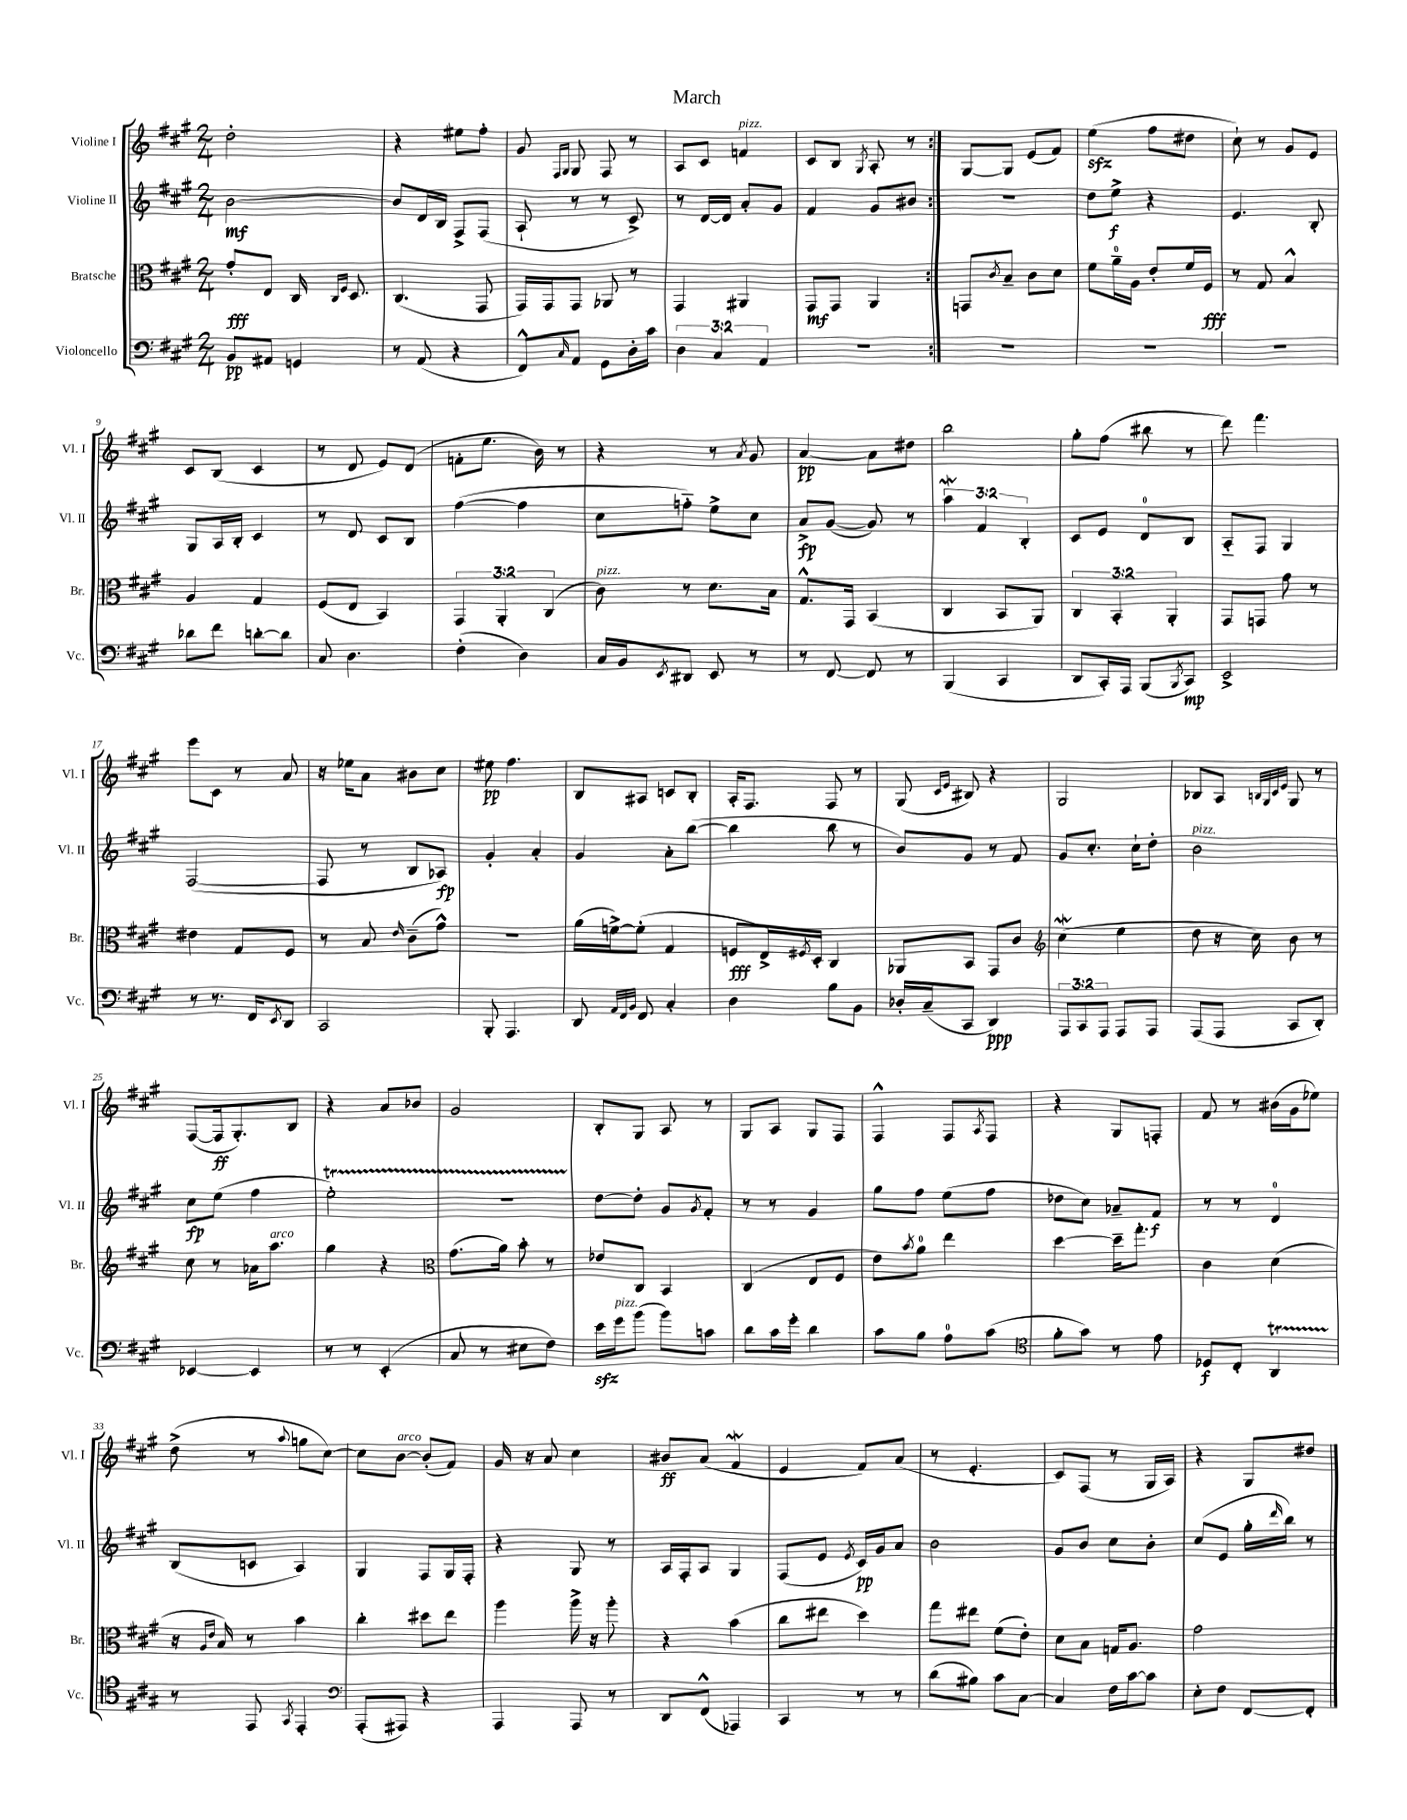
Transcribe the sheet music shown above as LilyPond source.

\header { title = "March" }
<<
\new StaffGroup <<
\new Staff = "s0" \with { instrumentName = "Violine I" shortInstrumentName = "Vl. I" } {
    \clef treble \key a \major \numericTimeSignature \time 2/4
    \repeat volta 2 { d''2-. |
    r4 eis''8 fis''8-. |
    gis'8 \grace { fis16 gis16 } gis8 fis8 r8 |
    a8 cis'8 f'4^\markup { \italic "pizz." } |
    cis'8 b8 \acciaccatura { gis8 } a8-. r8 | }
    gis8~ gis8 e'8( fis'8) |
    e''4\sfz( fis''8 dis''8 |
    cis''8-!) r8 gis'8 e'8 |
    cis'8 b8( cis'4 |
    r8 d'8 e'8) d'8( |
    f'8-. e''8. b'16) r8 |
    r4 r8 \acciaccatura { a'8 } gis'8 |
    a'4~\pp a'8 dis''8 |
    b''2 |
    gis''8-. fis''8( bis''8 r8 |
    d'''8) fis'''4. |
    e'''8 cis'8 r8 a'8 |
    r16 ees''16 a'8 bis'8 cis''8 |
    eis''8\pp fis''4. |
    b8 ais8 c'8 b8-. |
    a16-. fis8. fis8 r8 |
    gis8( \grace { cis'16 e'16 } bis8) r4 |
    gis2 |
    bes8 a8 \grace { b32 gis32 cis'32 e'32 } gis8 r8 |
    fis8~( fis16\ff gis8.-.) b8 |
    r4 a'8 bes'8 |
    gis'2 |
    b8-. gis8 a8 r8 |
    gis8 a8 gis8 fis8 |
    fis4-^ fis8 \acciaccatura { a8 } fis8 |
    r4 gis8 f8-. |
    fis'8 r8 bis'16( gis'16 ees''8) |
    d''8->( r8 \appoggiatura { a''8 } g''8 cis''8~) |
    cis''8 b'8~^\markup { \italic "arco" } b'8-.( fis'8) |
    gis'16 r16 a'8 cis''4 |
    bis'8\ff a'8( fis'4\mordent |
    e'4 fis'8) a'8( |
    r8 e'4.-. |
    cis'8) fis8( r8 gis16 a16) |
    r4 gis8 dis''8 \bar "|." |
}
\new Staff = "s1" \with { instrumentName = "Violine II" shortInstrumentName = "Vl. II" } {
    \clef treble \key a \major \numericTimeSignature \time 2/4 \override Staff.TupletNumber.text = #tuplet-number::calc-fraction-text
    \repeat volta 2 { b'2~\mf |
    b'8 d'16 b16 fis8-> fis8( |
    a8-! r8 r8 cis'8->) |
    r8 d'16~ d'16 a'8-. gis'8 |
    fis'4 gis'8 bis'8 | }
    R2 |
    d''8 e''8->\f r4 |
    e'4. b8-. |
    gis8 a16 b16-. cis'4 |
    r8 d'8 cis'8 b8 |
    fis''4~( fis''4 |
    cis''8 f''8-_) e''8-> cis''8 |
    a'8->\fp gis'8~( gis'8) r8 |
    \tuplet 3/2 { a''4\mordent fis'4 b4-. } |
    cis'8 e'8 d'8-0 b8 |
    a8-_ fis8 gis4 |
    fis2~( |
    fis8 r8 b8 aes8\fp) |
    gis'4-. a'4-. |
    gis'4 a'8-. b''8~( |
    b''4 b''8 r8 |
    b'8) gis'8 r8 fis'8 |
    gis'8 cis''8.-. cis''16-! d''8-. |
    b'2^\markup { \italic "pizz." } |
    cis''8\fp e''8( fis''4 |
    e''2-.\startTrillSpan) |
    r2 |
    d''8~\stopTrillSpan d''8-. gis'8 \acciaccatura { gis'8 } fis'8-. |
    r8 r8 gis'4 |
    gis''8 fis''8 e''8( fis''8 |
    des''8 cis''8) aes'8-- fis'8\f |
    r8 r8 d'4-0 |
    b8( c'8 a4) |
    gis4 fis8 gis16 fis16-. |
    r4 gis8 r8 |
    a16 fis16-. a8 gis4 |
    fis8( e'8 \acciaccatura { e'8 } cis'16\pp) gis'16 a'8 |
    b'2 |
    gis'8 b'8 cis''8 b'8-. |
    cis''8( e'8 gis''16-. \grace { d'''16 } b''16) r8 \bar "|." |
}
\new Staff = "s2" \with { instrumentName = "Bratsche" shortInstrumentName = "Br." } {
    \clef alto \key a \major \numericTimeSignature \time 2/4 \override Staff.TupletNumber.text = #tuplet-number::calc-fraction-text
    \repeat volta 2 { gis'8-.\fff e8 cis16 \grace { cis16 fis16 } d8. |
    cis4.( gis,8 |
    gis,16) gis,16 gis,8 aes,8 r8 |
    gis,4 ais,4 |
    gis,8\mf gis,8 a,4 | }
    g,8 \acciaccatura { cis'8 } b8-- cis'8 d'8 |
    fis'8 a'16-0-- a16 e'8-. fis'16 fis16\fff |
    r8 gis8 b4-^ |
    a4 gis4 |
    fis8( e8 b,4) |
    \tuplet 3/2 { gis,4 a,4-. cis4( } |
    cis'8^\markup { \italic "pizz." }) r8 d'8. b16 |
    gis8.-^ gis,16 b,4( |
    cis4 b,8 a,8) |
    \tuplet 3/2 { cis4 b,4-. a,4-. } |
    gis,8 g,8 gis'8 r8 |
    eis'4 gis8 fis8 |
    r8 b8 \grace { e'16 } cis'8--( gis'8-^) |
    R2 |
    a'16( f'16~->) f'8-.( gis4 |
    f8\fff e16->) \acciaccatura { fis8 } d16-. cis4 |
    aes,8 b,8 gis,8 cis'8 |
    \clef treble cis''4\mordent( e''4 |
    d''8 r16 cis''16) b'8 r8 |
    cis''8 r8 aes'16 a''8.^\markup { \italic "arco" } |
    gis''4 r4 |
    \clef alto gis'8.( a'16) b'8-. r8 |
    ees'8 cis8 b,4 |
    cis4( e8 fis8 |
    e'8) \acciaccatura { b'8 } a'8-0 e''4 |
    d''4~ d''16-- gis''8.-. |
    cis'4 d'4( |
    r16 \grace { a16 e'16 } b16) r8 b'4 |
    cis''4-. dis''8 e''8 |
    a''4 a''16-> r16 a''8-. |
    r4 b'4( |
    cis''8 eis''8 d''4) |
    gis''8 eis''8 fis'8( e'8-.) |
    d'8 b8 g16 a8. |
    gis'2 \bar "|." |
}
\new Staff = "s3" \with { instrumentName = "Violoncello" shortInstrumentName = "Vc." } {
    \clef bass \key a \major \numericTimeSignature \time 2/4 \override Staff.TupletNumber.text = #tuplet-number::calc-fraction-text
    \repeat volta 2 { b,8\pp ais,8 g,4 |
    r8 a,8( r4 |
    fis,8-^) \grace { cis16 } a,8 gis,8 d16-. cis'16 |
    \tuplet 3/2 { d4 cis4 a,4 } |
    R2 | }
    R2 |
    R2 |
    R2 |
    des'8 fis'8 d'8~-. d'8 |
    cis8 d4. |
    fis4-.( d4) |
    cis16 b,16 \acciaccatura { e,8 } dis,8 e,8 r8 |
    r8 fis,8~ fis,8 r8 |
    b,,4( cis,4 |
    d,8 cis,16-.) a,,16 b,,8( \acciaccatura { b,,8 } cis,8\mp) |
    e,2-> |
    r8 r8. fis,16 \acciaccatura { e,8 } d,8 |
    cis,2 |
    b,,8-. a,,4. |
    d,8 \grace { a,32 fis,32 b,32 } fis,8 cis4-. |
    d4 b8 b,8 |
    des16-. cis16--( cis,8 d,4\ppp) |
    \tuplet 3/2 { a,,8 cis,8 a,,8 } a,,8 a,,8 |
    a,,8( a,,8 cis,8 d,8-.) |
    ees,4~ ees,4 |
    r8 r8 e,4-.( |
    cis8 r8 eis8 fis8) |
    e'16\sfz gis'16^\markup { \italic "pizz." } b'8( b'8) c'8 |
    d'8 cis'16 gis'16-. d'4 |
    cis'8 b8 a8-0 cis'8( |
    \clef tenor fis'8-. gis'8) r8 e'8 |
    des8\f cis8-. a,4\startTrillSpan |
    r8\stopTrillSpan e,8 \acciaccatura { gis,8 } e,4-. |
    \clef bass a,,8-.( ais,,8) r4 |
    a,,4 a,,8 r8 |
    d,8 fis,8-^( aes,,4) |
    cis,4 r8 r8 |
    d'8( bis8) cis'8 cis8~ |
    cis4 fis16 cis'16~ cis'8 |
    e8-. fis8 fis,8~ fis,8-. \bar "|." |
}
>>
>>
